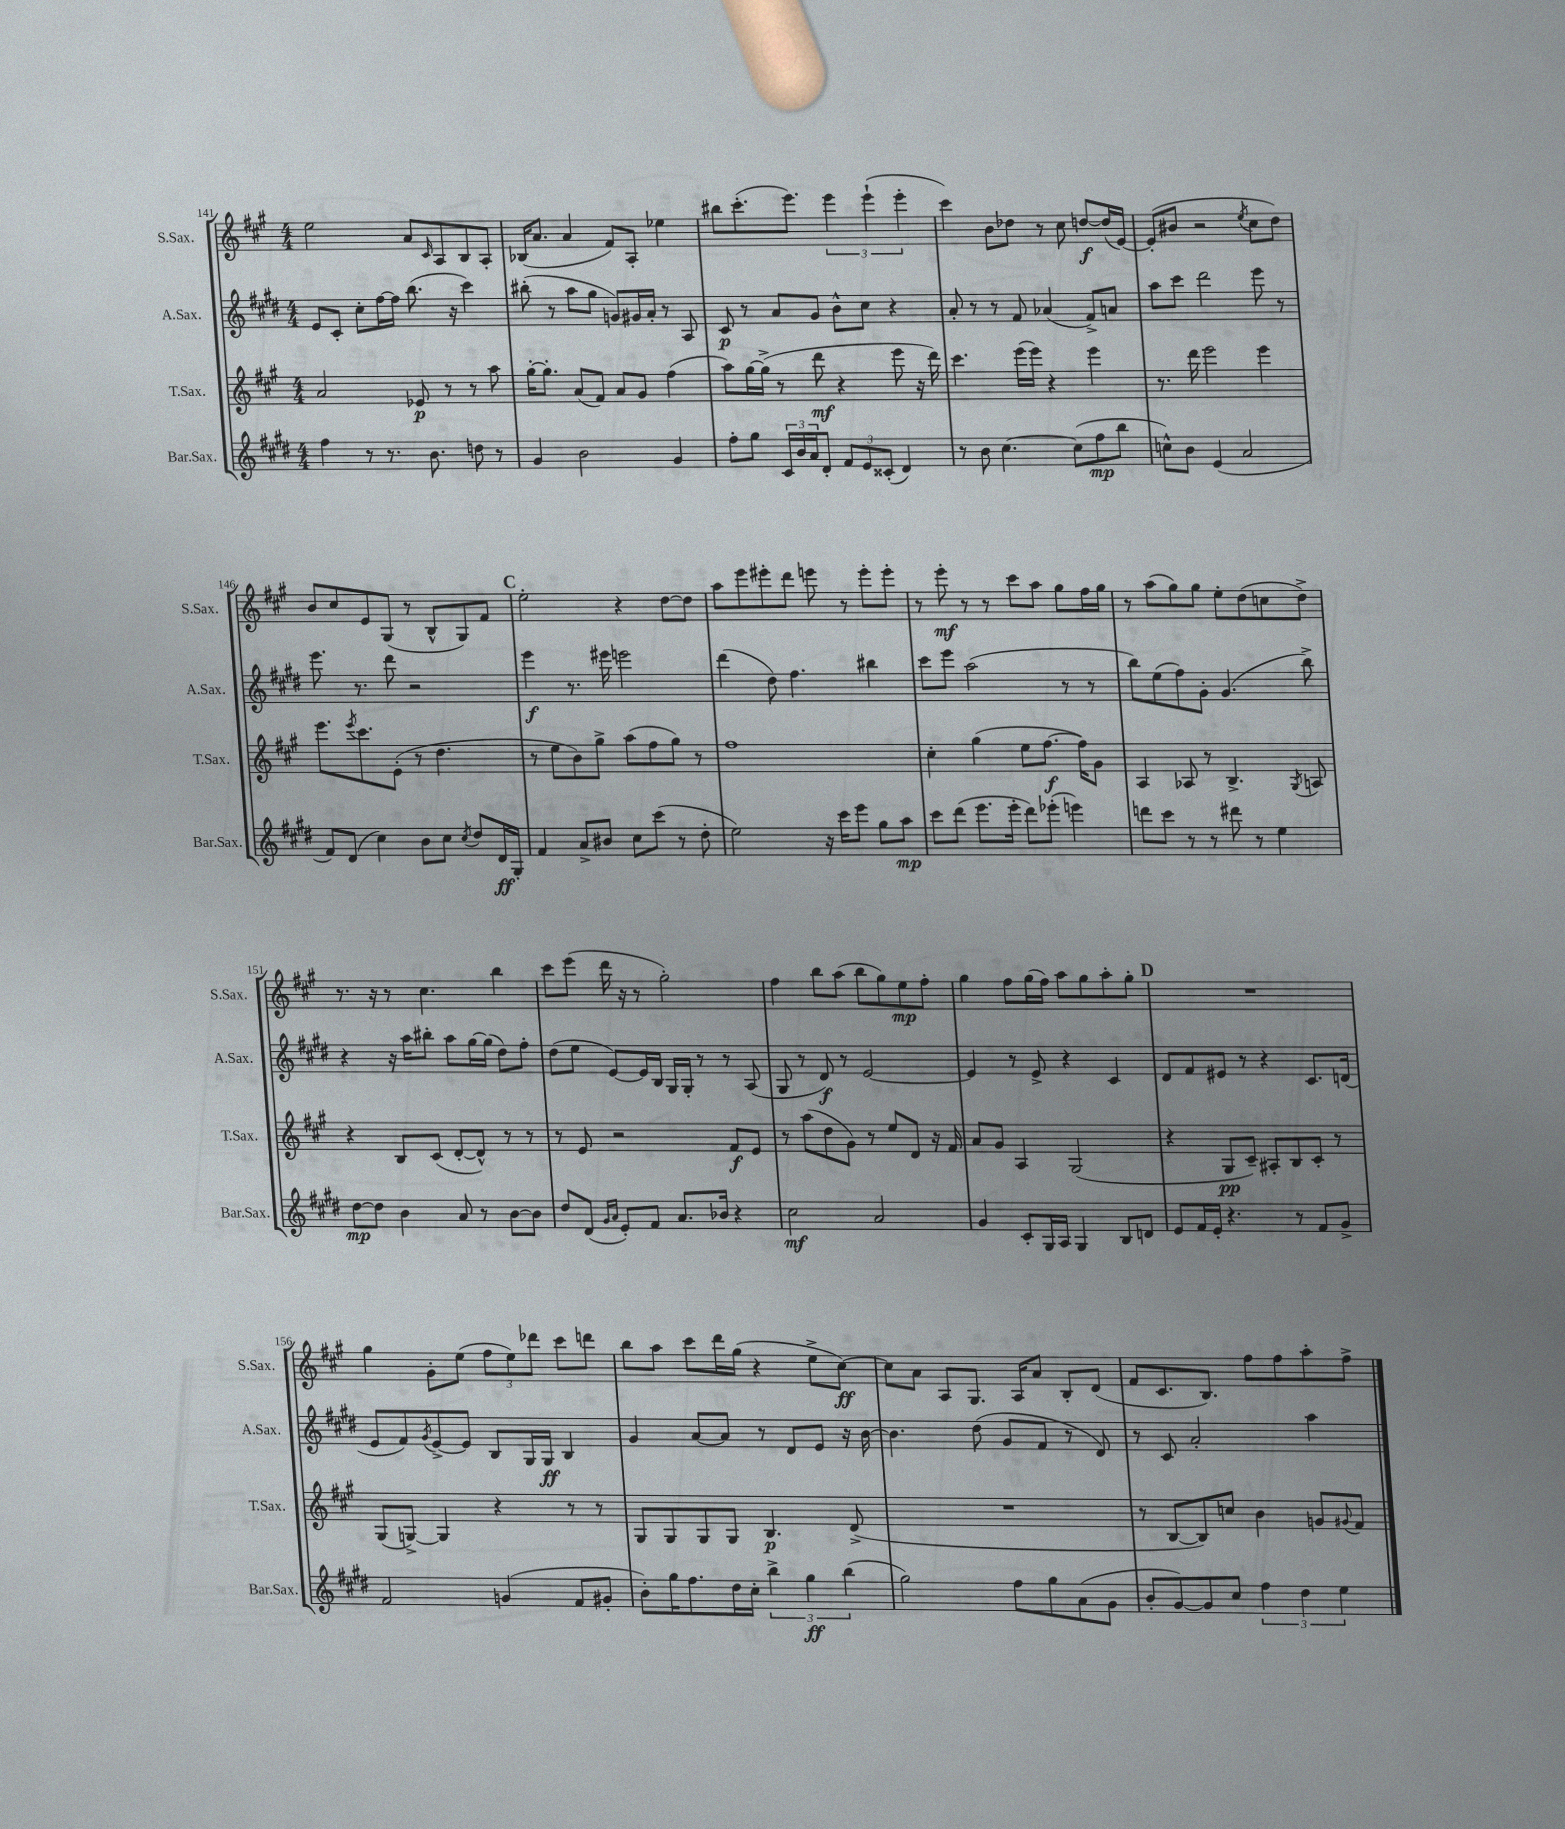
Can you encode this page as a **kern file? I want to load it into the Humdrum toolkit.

**kern	**kern	**kern	**kern
*staff4	*staff3	*staff2	*staff1
*clefG2	*clefG2	*clefG2	*clefG2
*k[f#c#g#d#]	*k[f#c#g#]	*k[f#c#g#d#]	*k[f#c#g#]
*M4/4	*M4/4	*M4/4	*M4/4
4ff#	2a	8e	2ee
.	.	8c#'	.
8r	.	8cc#'	.
8.r	.	[16ff#	.
.	.	16ff#]	.
.	8e-	(8.bb	8a
8.b	.	.	.
.	.	.	16qqc#
.	8r	.	8A
.	.	16r	.
8dd	8r	4ccc#)	8B
8r	8aa	.	8A'
=	=	=	=
4g#	[16gg#'	(8bb#'	(16B-
.	8.gg#']	.	8.a
.	.	8r	.
2b	(8a	8aa	4a
.	8f#)	8gg#	.
.	8a	8g)	8f#)
.	8g#	16g#	8A'
.	.	16a'	.
4g#	(4ff#	8r	4ee-
.	.	8A	.
=	=	=	=
8ff#'	8aa)	8c#	8bb#
8gg#	[16gg#	8r	(8.ccc#'
.	(16gg#^]	.	.
24c#	8r	8a	.
24b	.	.	.
.	.	.	8.eee)
24a	.	.	.
8d#'	8ddd	8g#	.
12f#	4r	8b^^	6eee
12e	.	.	.
.	.	8cc#	.
(12c##'	.	.	(6eee`
4d#)	8eee	4r	.
.	.	.	6eee'
.	16r	.	.
.	16ddd)	.	.
=	=	=	=
8r	4.ccc#	8a'	4ccc#)
8b	.	8r	.
[4.cc#	.	8r	8b
.	(16eee	8f#	8dd-
.	16eee)	.	.
.	4r	(4a-	8r
(8cc#]	.	.	8cc#
8ff#	4eee	8f#^)	[8dd
8bb	.	8a	(16dd]
.	.	.	[16e)
=	=	=	=
8cc^^)	8.r	8aa	(8e']
8b	.	8ccc#	8b#
.	16ddd	.	.
(4e	2eee	2ddd#	2r
2a	.	.	.
.	.	.	8qee
.	4eee	8eee	8cc#
.	.	8r	8dd)
=	=	=	=
8f#)	8.eee	8.eee	8b
(8d#	.	.	8cc#
.	8qeee	.	.
.	8.ccc#	8.r	.
4cc#)	.	.	8e
.	(8e'	8ddd#	(8G#
8b	8r	2r	8r
8cc#	4.dd	.	8B^^
8qcc#	.	.	.
8dd#	.	.	8G#)
16d#	.	.	8f#
16G#'	.	.	.
=	=	=	=
4f#	8r	4eee	2ee'
.	8ee	.	.
8a^	8b)	8.r	.
8b#	8gg#^	.	.
.	.	16eee#	.
8cc#	(8aa	2eee	4r
(8ccc#	8ff#	.	.
8r	8gg#)	.	[8dd
8dd#'	8r	.	8dd]
=	=	=	=
2ee)	1ff#	(4ddd#	8aa
.	.	.	8eee
.	.	8dd#)	8eee#'
.	.	4.ff#	8ddd
16r	.	.	8eee
16ccc#	.	.	.
8eee	.	.	8r
8gg#	.	4bb#	8eee'
8aa	.	.	8eee'
=	=	=	=
8ccc#	4cc#'	8ccc#	8r
(8ddd#	.	8eee	8eee'
8.eee	(4gg#	(2aa	8r
.	.	.	8r
16eee'	.	.	.
8ddd#)	8ee	.	8ccc#
(8eee-'	[8.ff#	.	8aa
4eee)	.	8r	8gg#
.	16ff#])	.	.
.	8g#	8r	16ff#
.	.	.	16gg#
=	=	=	=
8ddd	4A	8bb)	8r
8ccc#	.	(8ee	(8aa
8r	8A-	8ff#)	8gg#)
8r	8r	8g#'	8gg#
8ddd#	4.B^	(4.g#	8ee'
8r	.	.	(8dd
4ee	.	.	8cc
.	8qG#	.	.
.	8A	8bb^)	8dd^)
=	=	=	=
[8dd#	4r	4r	8.r
8dd#]	.	.	.
.	.	.	16r
4b	8B	16r	8r
.	.	16aa	.
.	(8c#	8bb#'	4.cc#
8a	[8d'	8aa	.
8r	8d^^])	[16gg#	.
.	.	(16gg#]	.
[8b	8r	8dd#)	4bb
8b]	8r	8ff#'	.
=	=	=	=
8dd#	8r	(8dd#	8ccc#
(8d#	8e	8ee	(8eee
16qqg#	.	.	.
16qqa	.	.	.
8e')	2r	[8e)	16ddd
.	.	.	16r
8f#	.	16e]	8r
.	.	16B	.
8.a	.	16G#	2gg#')
.	.	16G#'	.
.	.	8r	.
16b-	.	.	.
4r	8f#	8r	.
.	8e	(8A	.
=	=	=	=
2cc#	8r	8G#	4ff#
.	(8aa	8r	.
.	8dd	8d#)	8bb
.	8g#)	8r	(8aa
2a	8r	[2e	8bb
.	8ee	.	8gg#)
.	8d	.	8ee
.	16r	.	8ff#'
.	16f#	.	.
=	=	=	=
4g#	8a	4e]	4gg#
.	8g#	.	.
8c#'	4A	8r	8ff#
16G#	.	8e^	(16gg#
16A	.	.	16ff#)
4G#	(2G#	4r	8aa
.	.	.	8gg#
8B	.	4c#	8aa'
8d	.	.	8gg#'
=	=	=	=
8e	4r	8d#	1r
16f#	.	8f#	.
16e'	.	.	.
4.r	8G#	8e#	.
.	8c#~)	8r	.
.	8A#'	4r	.
8r	8B	.	.
8f#	8c#'	8.c#	.
8g#^	8r	.	.
.	.	(16d	.
=	=	=	=
2f#	(8G#	8e	4gg#
.	[8G^)	8f#)	.
.	.	8qg#	.
.	4G]	[8e^	8g#'
.	.	8e]	(8ee
(4g	4r	8B	12ff#
.	.	.	12ee)
.	.	16G#	.
.	.	.	12ddd-
.	.	16G#	.
8f#	8r	4B	8ccc#
8g#'	8r	.	8ddd
=	=	=	=
8b')	8G#	4g#	8bb
16gg#	8G#	.	8aa
8.ff#	.	.	.
.	8G#	[8a	8ccc#
16dd#	8G#	8a]	16ddd
16cc#'	.	.	(16gg#
6bb^	4.B	8r	4r
.	.	8d#	.
6gg#	.	.	.
.	.	8e	8ee^
(6bb	.	.	.
.	(8d^	16r	[8cc#)
.	.	[16b	.
=	=	=	=
2gg#)	1r	4.b]	8cc#]
.	.	.	8a
.	.	.	8A
.	.	(8dd#	8.G#
8ff#	.	8g#	.
.	.	.	16A
8gg#	.	8f#	8a
(8a	.	8r	8B'
8g#	.	8d#)	(8d
=	=	=	=
8b'	8r	8r	8f#
[8g#)	[8B	8c#	8.c#
8g#]	8B])	2a'	.
.	.	.	8.B)
8cc#	8cc	.	.
6ff#	4b	.	8ff#
.	.	.	8ff#
6dd#	.	.	.
.	8g	4aa	8aa'
6ee	.	.	.
.	8qqg#	.	.
.	8f#	.	8ff#^
==	==	==	==
*-	*-	*-	*-
